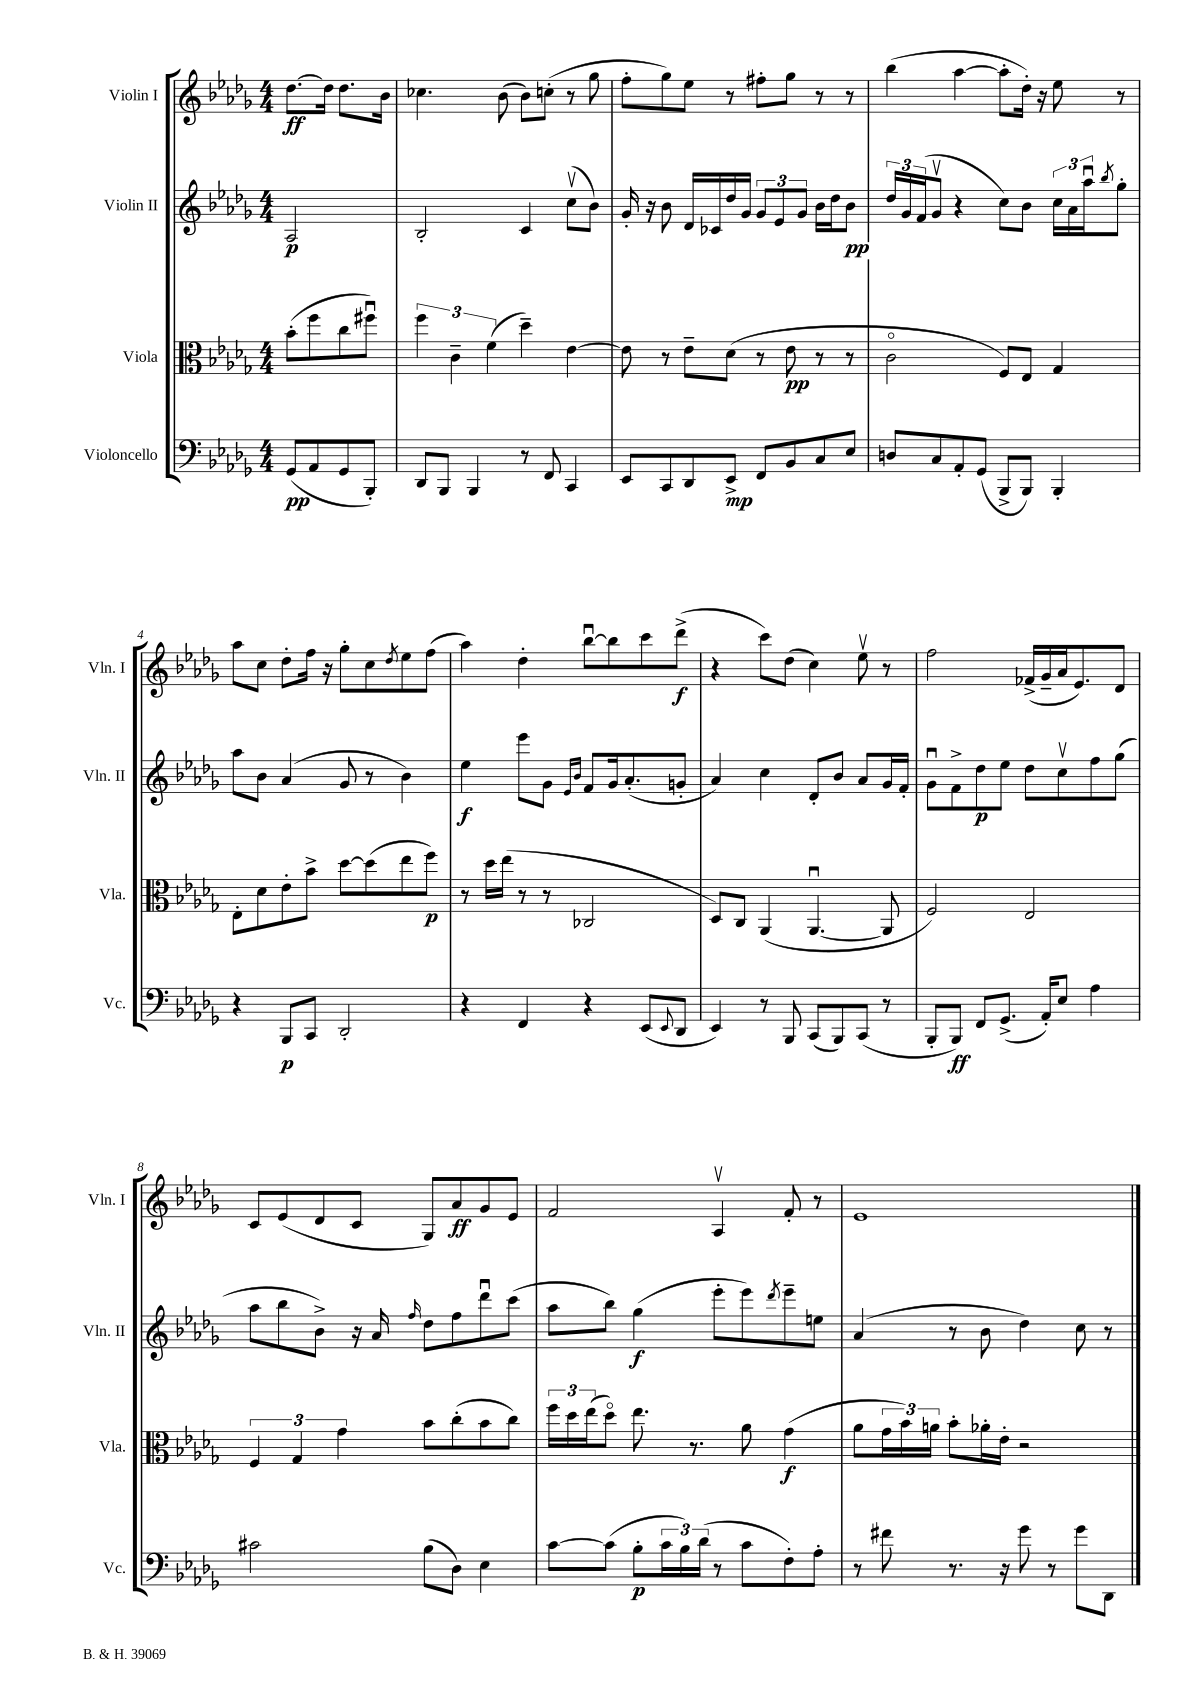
<<
\new StaffGroup <<
\new Staff = "s0" \with { instrumentName = "Violin I" shortInstrumentName = "Vln. I" } {
    \clef treble \key des \major \numericTimeSignature \time 4/4 \partial 2
    des''8.~\ff des''16 des''8. bes'16 |
    ces''4. bes'8( bes'8) c''8-.( r8 ges''8 |
    f''8-. ges''8) ees''8 r8 fis''8-. ges''8 r8 r8 |
    bes''4( aes''4~ aes''8-. des''16-.) r16 ees''8 r8 |
    aes''8 c''8 des''8-. f''16 r16 ges''8-. c''8 \acciaccatura { des''8 } ees''8 f''8( |
    aes''4) des''4-. bes''8~\downbow bes''8 c'''8 des'''8->\f( |
    r4 c'''8) des''8( c''4) ees''8\upbow r8 |
    f''2 fes'16->( ges'16-- aes'16 ees'8.) des'8 |
    c'8 ees'8( des'8 c'8 ges8) aes'8\ff ges'8 ees'8 |
    f'2 aes4\upbow f'8-. r8 |
    ees'1 \bar "|." |
}
\new Staff = "s1" \with { instrumentName = "Violin II" shortInstrumentName = "Vln. II" } {
    \clef treble \key des \major \numericTimeSignature \time 4/4 \partial 2
    aes2\p |
    bes2-. c'4 c''8\upbow( bes'8) |
    ges'16-. r16 bes'8 des'16 ces'16 des''16 ges'16 \tuplet 3/2 { ges'8 ees'8 ges'8 } bes'16 des''16 bes'8\pp |
    \tuplet 3/2 { des''16 ges'16 f'16( } ges'8\upbow r4 c''8) bes'8 \tuplet 3/2 { c''16 aes'16 aes''16\downbow } \acciaccatura { bes''8 } ges''8-. |
    aes''8 bes'8 aes'4( ges'8 r8 bes'4) |
    ees''4\f ees'''8 ges'8 \grace { ees'16 bes'16 } f'8 ges'16 aes'8.-.( g'8-. |
    aes'4) c''4 des'8-. bes'8 aes'8 ges'16 f'16-. |
    ges'8\downbow f'8-> des''8\p ees''8 des''8 c''8\upbow f''8 ges''8( |
    aes''8 bes''8 bes'8->) r16 aes'16 \grace { f''16 } des''8 f''8 des'''8\downbow c'''8( |
    aes''8 bes''8) ges''4\f( ees'''8-. ees'''8) \acciaccatura { des'''8 } ees'''8-- e''8 |
    aes'4( r8 bes'8 des''4) c''8 r8 \bar "|." |
}
\new Staff = "s2" \with { instrumentName = "Viola" shortInstrumentName = "Vla." } {
    \clef alto \key des \major \numericTimeSignature \time 4/4 \partial 2
    bes'8-.( f''8 c''8 fis''8\downbow) |
    \tuplet 3/2 { f''4 c'4-- f'4( } des''4--) ees'4~ |
    ees'8 r8 ees'8-- des'8( r8 ees'8\pp r8 r8 |
    c'2\flageolet f8) ees8 ges4 |
    ees8-. des'8 ees'8-. bes'8-> des''8~ des''8( ees''8 f''8\p) |
    r8 des''16 ees''16( r8 r8 ces2 |
    des8) c8 aes,4( aes,4.~\downbow aes,8 |
    f2) ees2 |
    \tuplet 3/2 { f4 ges4 ges'4 } bes'8 c''8-.( bes'8 c''8) |
    \tuplet 3/2 { f''16 des''16 ees''16( } des''8\flageolet) ees''8. r8. aes'8 ges'4\f( |
    aes'8 \tuplet 3/2 { ges'16 bes'16) a'16 } bes'8-. aes'16-. ees'16-. r2 \bar "|." |
}
\new Staff = "s3" \with { instrumentName = "Violoncello" shortInstrumentName = "Vc." } {
    \clef bass \key des \major \numericTimeSignature \time 4/4 \partial 2
    ges,8\pp( aes,8 ges,8 bes,,8-.) |
    des,8 bes,,8 bes,,4 r8 f,8 c,4 |
    ees,8 c,8 des,8 ees,8->\mp f,8 bes,8 c8 ees8 |
    d8 c8 aes,8-. ges,8( bes,,8-> bes,,8) bes,,4-. |
    r4 bes,,8\p c,8 des,2-. |
    r4 f,4 r4 ees,8( \appoggiatura { ees,8 } des,8 |
    ees,4) r8 bes,,8 c,8( bes,,8) c,8( r8 |
    bes,,8-. bes,,8\ff) f,8 ges,8.->( aes,16-.) ees8 aes4 |
    cis'2 bes8( des8) ees4 |
    c'8~ c'8( bes8-.\p \tuplet 3/2 { c'16 bes16) des'16( } r8 c'8 f8-.) aes8-. |
    r8 fis'8 r8. r16 ges'8 r8 ges'8 des,8 \bar "|." |
}
>>
>>
